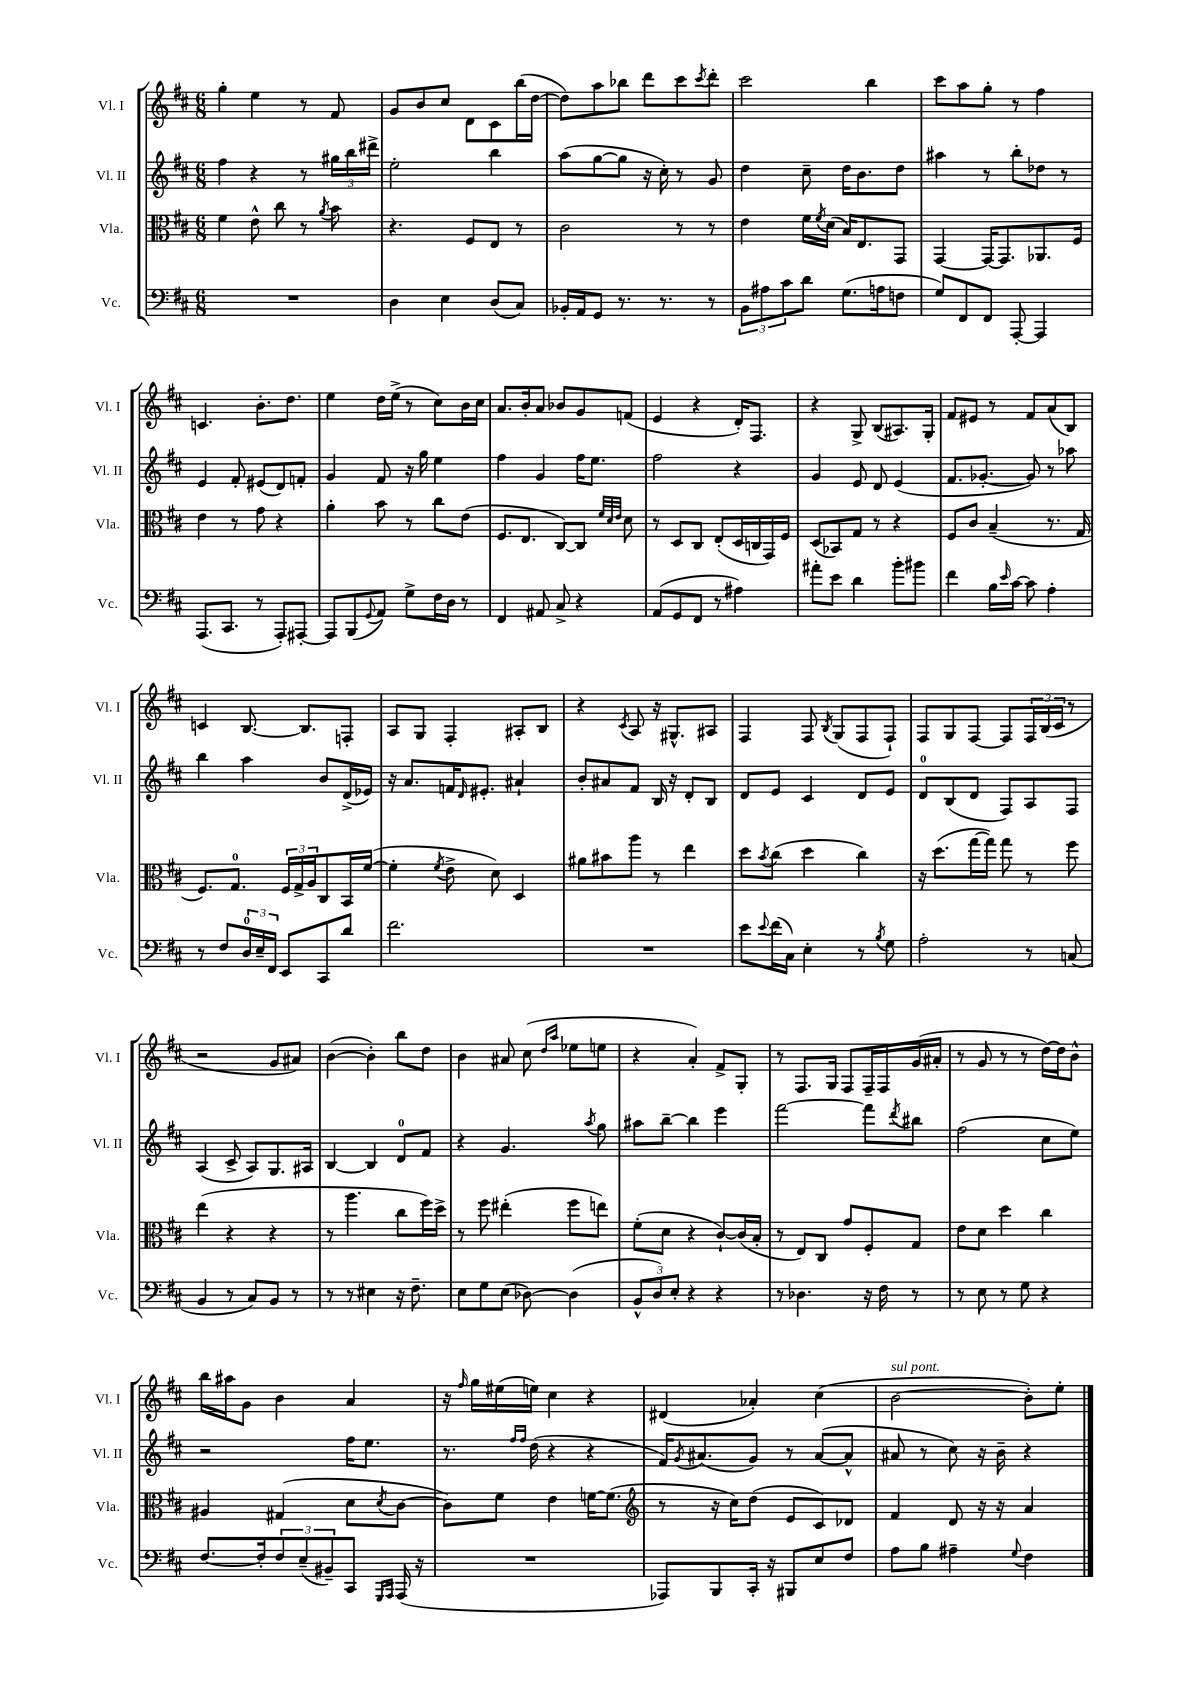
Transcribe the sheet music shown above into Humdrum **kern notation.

**kern	**kern	**kern	**kern
*staff4	*staff3	*staff2	*staff1
*clefF4	*clefC3	*clefG2	*clefG2
*k[f#c#]	*k[f#c#]	*k[f#c#]	*k[f#c#]
*M6/8	*M6/8	*M6/8	*M6/8
2.r	4f#	4ff#	4gg'
.	8e^^	4r	4ee
.	8cc#	.	.
.	8r	8r	8r
.	8qa	.	.
.	8b	24gg#	8f#
.	.	24bb	.
.	.	24ddd#^	.
=	=	=	=
4D	4.r	2ee'	8g
.	.	.	8b
4E	.	.	8cc#
.	8F#	.	8d
(8D	8E	4bb	8c#
8C#)	8r	.	(16bb
.	.	.	[16dd
=	=	=	=
16BB-'	2c#	(8aa	8dd])
16AA	.	.	.
8GG	.	[8gg	8aa
8.r	.	8gg]	8bb-
.	.	16r	8ddd
8.r	.	16cc#')	.
.	8r	8r	8ccc#
.	.	.	8qccc#
8r	8r	8g	8ddd'
=	=	=	=
12BB	4e	4dd	2ccc#
12A#	.	.	.
12c#	.	.	.
8d	16f#	8cc#~	.
.	8qf#	.	.
.	(16d	.	.
(8.G	16B)	16dd	.
.	8.E	8.b	.
.	.	.	4bb
16A	.	.	.
8F	8GG	8dd	.
=	=	=	=
8G)	[4GG	4aa#	8ccc#
8FF#	.	.	8aa
8FF#	16GG_	8r	8gg'
.	8.GG]	.	.
[8AAA'	.	8bb'	8r
4AAA]	8.AA-	8dd-	4ff#
.	.	8r	.
.	16F#	.	.
=	=	=	=
(8.AAA	4e	4e	4.c
8.CC#	.	.	.
.	8r	8f#'	.
8r	8g	(8e#	8.b'
8AAA')	4r	8d)	.
.	.	.	8.dd
[8AAA#'	.	8f'	.
=	=	=	=
8AAA#]	4a'	4g	4ee
(8BBB	.	.	.
8qqGG	.	.	.
8AA)	8b	8f#	16dd
.	.	.	(16ee^
8G^	8r	16r	8r
.	.	16gg	.
16F#	8cc#	4ee	8cc#)
16D	.	.	.
8r	(8e	.	16b
.	.	.	16cc#
=	=	=	=
4FF#	8.F#	4ff#	8.a
.	8.E	.	16b'
8AA#	.	4g	8a
8C#^	[8C#)	.	8b-
4r	8C#]	16ff#	8g
.	.	8.ee	.
.	32qqf#	.	.
.	32qqd	.	.
.	32qqe	.	.
.	8d	.	(8f
=	=	=	=
(8AA	8r	2ff#	4e
8GG	8D	.	.
8FF#	8C#	.	4r
8r	(8E'	.	.
4A#)	16D	4r	16d')
.	16C	.	8.F#
.	16GG)	.	.
.	16F#	.	.
=	=	=	=
8a#'	(8D	4g	4r
8e	8BB-)	.	.
4d	8G	8e	8G^
.	8r	8d	(8B
8b'	4r	(4e	8.A#)
8b#	.	.	.
.	.	.	16G'
=	=	=	=
4f#	8F#	8.f#	8f#
.	8c#	.	8e#
.	.	[8.g-'	.
16B	(4B~	.	8r
16qqe	.	.	.
[16c#	.	.	.
8c#]	.	8g-])	8f#
4A'	8.r	8r	(8a
.	.	8aa-	8B)
.	16G	.	.
=	=	=	=
8r	8.F#)	4bb	4c
8F#	.	.	.
.	8.G	.	.
24D	.	4aa	[8.B
24E~	.	.	.
24FF#	.	.	.
8EE	24F#	.	.
.	24G^	.	.
.	.	.	8.B]
.	24A	.	.
8CC#	8C#	8b	.
8d	16BB	(16d^	8F'
.	([16f#	16e-)	.
=	=	=	=
2.f#	4f#']	16r	8A
.	.	8.a	.
.	.	.	8G
.	8qf#	.	.
.	8e^	16f	4F#'
.	.	16qqd	.
.	.	8.e#'	.
.	8d)	.	.
.	4D	4a#`	8A#'
.	.	.	8B
=	=	=	=
2.r	8a#	8b'	4r
.	8b#	8a#	.
.	.	.	8qc#
.	8aa	8f#	8A
.	8r	16B	16r
.	.	16r	8.G#^^
.	4ee	8d'	.
.	.	8B	8A#
=	=	=	=
8e	8dd	8d	4F#
8qqe	8qb	.	.
(16f#	(8cc#	8e	.
16C#)	.	.	.
4E'	4dd	4c#	8F#
.	.	.	8qB
.	.	.	(8G
8r	4cc#)	8d	8F#
8qB	.	.	.
8G	.	8e	8F#`)
=	=	=	=
2A'	16r	8d	8F#
.	(8.dd	.	.
.	.	(8B	8G
.	[16gg	8d	[8F#
.	16gg])	.	.
.	8gg	8F#)	8F#]
8r	8r	8A	24F#
.	.	.	(24B
.	.	.	24c#
(8C	8ff#	8F#	8r
=	=	=	=
4BB	(4ee	(4A	2r
8r	4r	8c#^	.
8C#)	.	8A)	.
8BB	4r	8.G	8g
8r	.	.	8a#)
.	.	16A#	.
=	=	=	=
8r	8r	[4B	([4b
8r	4.aa	.	.
4E#	.	4B]	4b'])
16r	8cc#	8d	8bb
8.F#~	.	.	.
.	16ff#)	8f#	8dd
.	16dd^	.	.
=	=	=	=
8E	8r	4r	4b
8G	8ff#	.	.
(8E	(4ee#'	4.g	8a#
[8D-)	.	.	(8cc#
.	.	.	16qqdd
.	.	.	16qqaa
(4D-]	8ff#	.	8ee-
.	.	8qaa	.
.	8ee)	8gg	8ee
=	=	=	=
12BB^^	(8f#'	8aa#	4r
12D)	.	.	.
.	8d	[8bb~	.
12E'	.	.	.
4r	4r	4bb]	4a')
4r	[8c#`)	4eee	8f#^
.	(16c#]	.	8G'
.	16B'	.	.
=	=	=	=
8r	8r	[2fff#	8r
4.D-	8E)	.	8.F#
.	8C#	.	.
.	.	.	16G
.	8g	.	8F#
16r	8F#'	8fff#]	16F#~
16F#	.	.	16F#
.	.	8qddd	.
8r	8G	8bb#	(16g
.	.	.	16a#'
=	=	=	=
8r	8e	(2ff#	8r
8E	8d	.	8g
8r	4dd	.	8r
8G	.	.	8r
4r	4cc#	8cc#	[16dd)
.	.	.	16dd]
.	.	8ee)	8b^^
=	=	=	=
[8.F#	4A#	2r	16bb
.	.	.	16aa#
.	.	.	8g
16F#']	.	.	.
12F#	(4G#	.	4b
(12E~	.	.	.
12BB#~)	.	.	.
8CC#	8d	16ff#	4a
.	.	8.ee	.
16qqGGG	.	.	.
16qqAAA	8qd	.	.
(16AAA	[8c#	.	.
16r	.	.	.
=	=	=	=
2.r	8c#])	8.r	16r
.	.	.	16qqff#
.	.	.	16gg
.	8f#	.	(16ee#
.	.	16qqff#	.
.	.	16qqff#	.
.	.	(16dd	16ee)
.	4e	4r	4cc#
.	[16f	4r	4r
.	(8.f]	.	.
=	=	=	=
*	*clefG2	*	*
8AAA-)	8r	16f#)	(4d#
.	.	8qg	.
.	.	(8.a#	.
8BBB	16r	.	.
.	16cc#)	.	.
16CC#'	(8dd	8g)	4a-')
16r	.	.	.
8BBB#	8e	8r	.
8E	8c#)	([8a#	(4cc#
8F#	8d-	8a#^^]	.
=	=	=	=
8A	4f#	8a#	[2b
8B	.	8r	.
4A#~	8d	8cc#)	.
.	16r	16r	.
.	16r	16b~	.
8qqG	.	.	.
4F#	4a	4r	8b'])
.	.	.	8ee'
==	==	==	==
*-	*-	*-	*-
